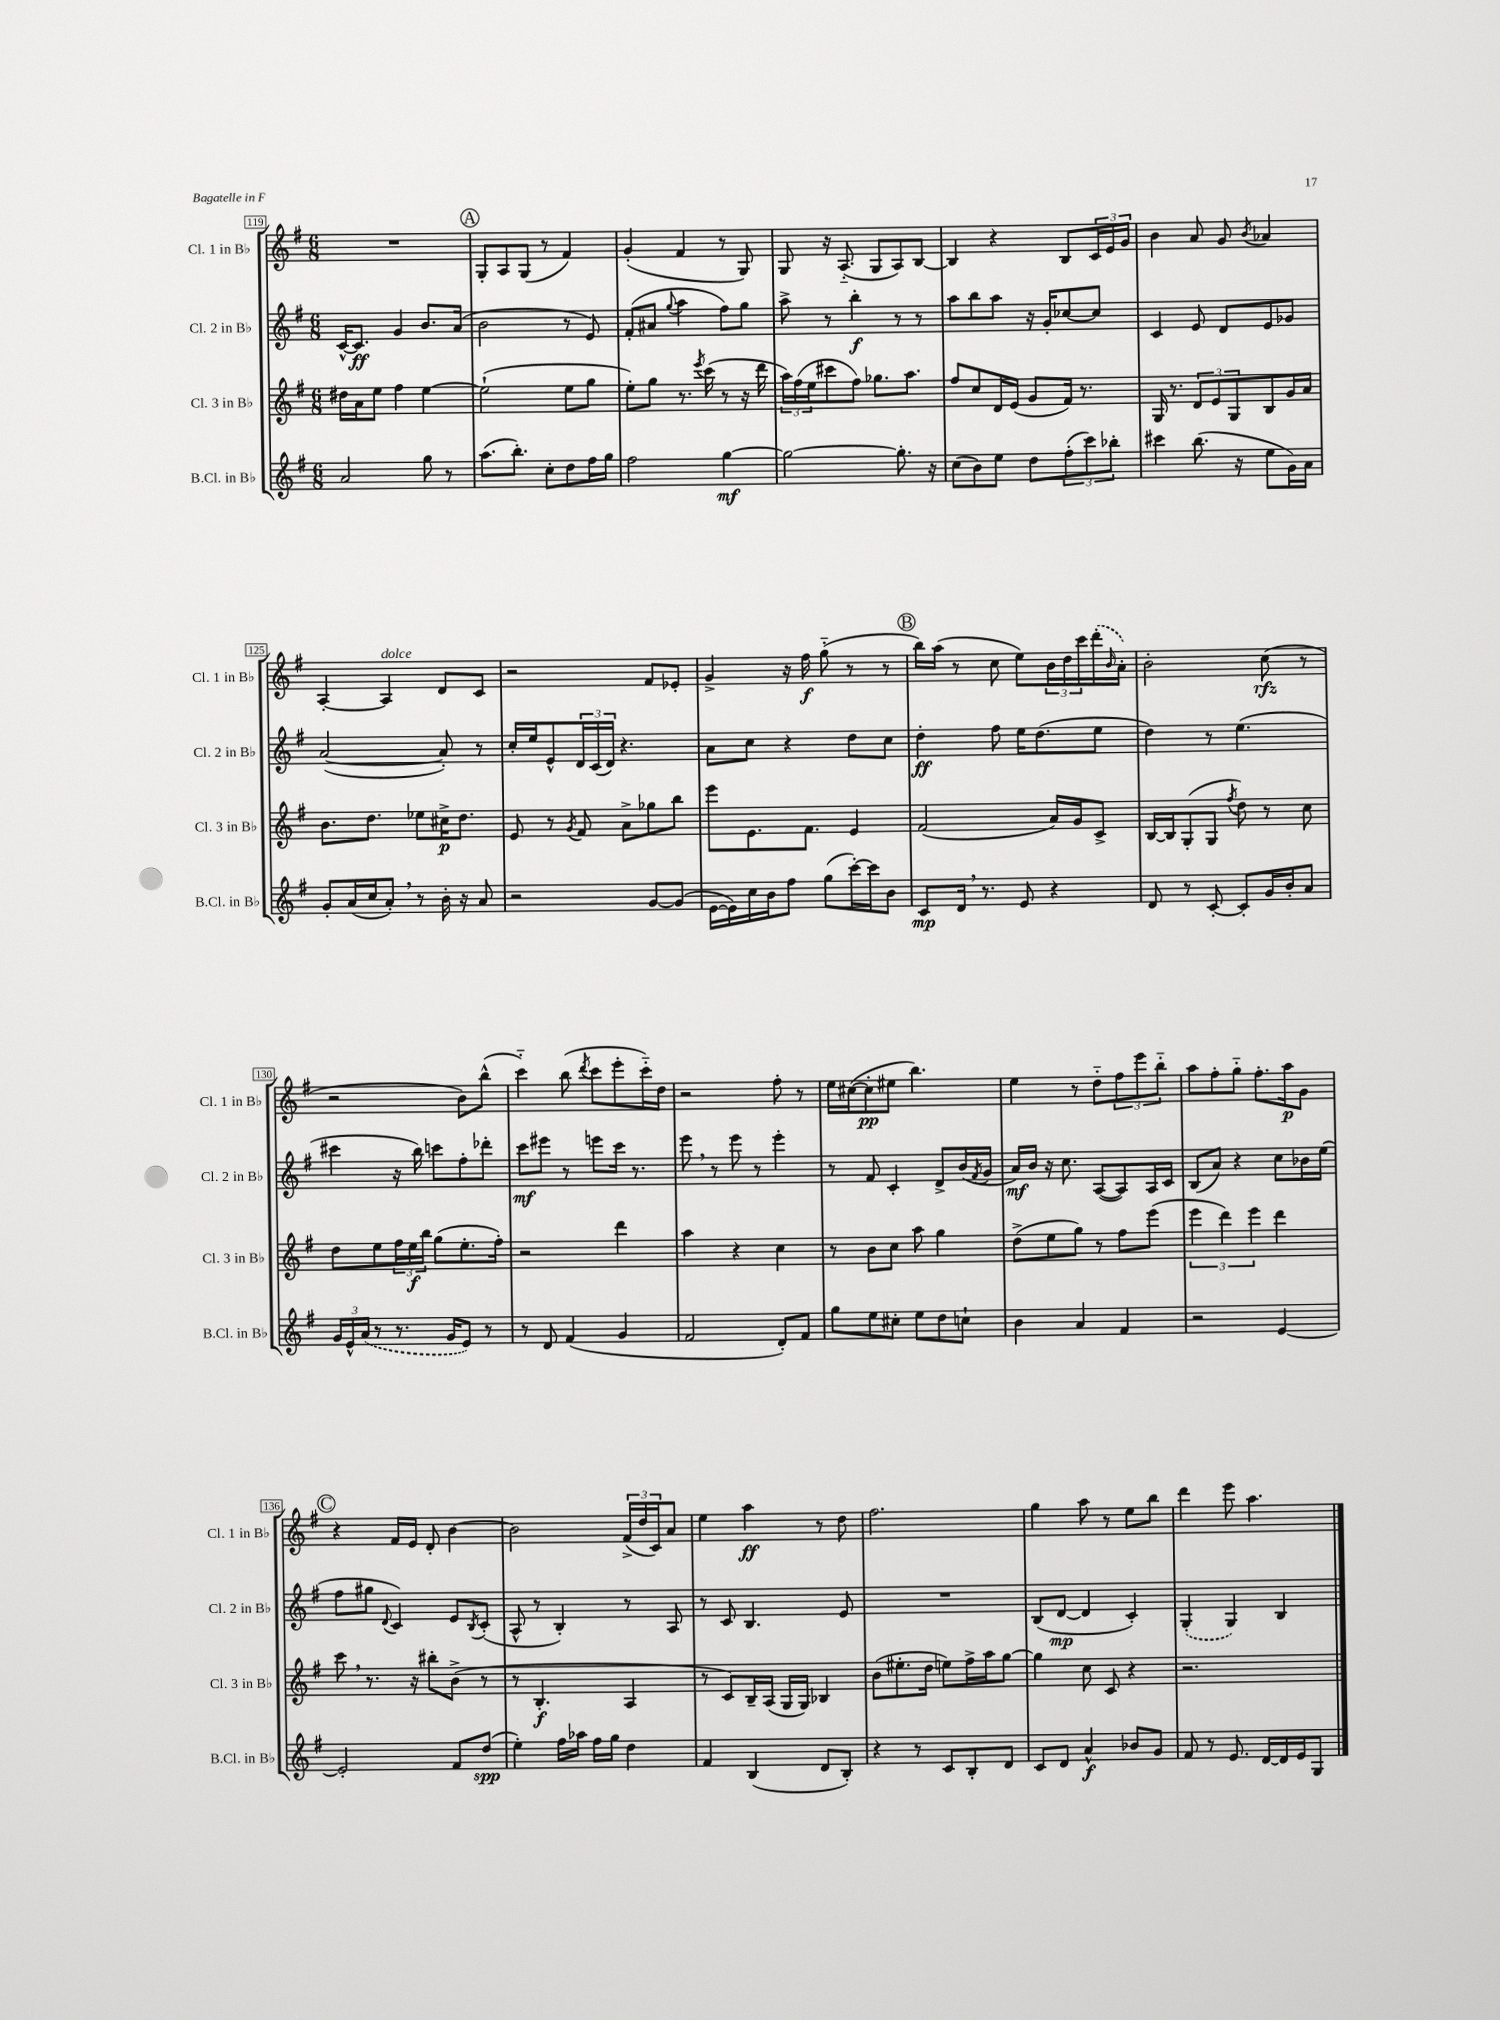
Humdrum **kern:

**kern	**dynam	**kern	**dynam	**kern	**dynam	**kern	**dynam
*part4	*part4	*part3	*part3	*part2	*part2	*part1	*part1
*staff4	*staff4	*staff3	*staff3	*staff2	*staff2	*staff1	*staff1
*I"B.Cl. in B♭	*	*I"Cl. 3 in B♭	*	*I"Cl. 2 in B♭	*	*I"Cl. 1 in B♭	*
*I'B.Cl. in B♭	*	*I'Cl. 3 in B♭	*	*I'Cl. 2 in B♭	*	*I'Cl. 1 in B♭	*
*clefG2	*	*clefG2	*	*clefG2	*	*clefG2	*
*k[f#]	*	*k[f#]	*	*k[f#]	*	*k[f#]	*
*M6/8	*	*M6/8	*	*M6/8	*	*M6/8	*
=119	=119	=119	=119	=119	=119	=119	=119
2a/	.	16dd#X\LL	.	[16c^^/KL	.	2.r	.
.	.	16a\J	.	8.c/J]	ff	.	.
.	.	8ee\J	.	.	.	.	.
.	.	4ff#\	.	4g/	.	.	.
8gg\	.	[4ee\	.	8.b/L	.	.	.
8r	.	.	.	.	.	.	.
.	.	.	.	(16a/Jk	.	.	.
!!LO:REH:place=s1:t=A
=120	=120	=120	=120	=120	=120	=120	=120
(8.aa\L	.	(2ee`\]	.	2b\	.	8G'/L	.
.	.	.	.	.	.	8A/	.
8.bb'\J)	.	.	.	.	.	.	.
.	.	.	.	.	.	(8G/J	.
8cc'\L	.	.	.	.	.	8r	.
8dd\	.	8ee\L	.	8r	.	4f#/)	.
16ff#\L	.	8gg\J	.	8e/)	.	.	.
16gg\JJ	.	.	.	.	.	.	.
=121	=121	=121	=121	=121	=121	=121	=121
2ff#\	.	8ee'\L)	.	(8f#'/L	.	(4g'/	.
.	.	8gg\J	.	8a#X/J	.	.	.
.	.	.	.	8qqgg/	.	.	.
.	.	8.r	.	4aa\	.	4f#/	.
.	.	8qeee/	.	.	.	.	.
.	.	(16ccc\	.	.	.	.	.
[4gg\	mf	8r	.	8ff#\L)	.	8r	.
.	.	16r	.	8gg\J	.	8G/)	.
.	.	16ddd\	.	.	.	.	.
=122	=122	=122	=122	=122	=122	=122	=122
2gg\_	.	24aa\LL)	.	8aa^\	.	8G/	.
.	.	(24ff#\	.	.	.	.	.
.	.	24ee\J	.	.	.	.	.
.	.	8ccc#X\	.	8r	.	16r	.
.	.	.	.	.	.	(8.A/	.
.	.	8ff#\J)	.	4bb'\	f	.	.
.	.	8.gg-X\L	.	.	.	8G/L	.
8.gg'\]	.	.	.	8r	.	8A/)	.
.	.	8.aa\J	.	.	.	.	.
.	.	.	.	8r	.	[8B/J	.
16r	.	.	.	.	.	.	.
=123	=123	=123	=123	=123	=123	=123	=123
(8cc\L	.	8ff#/L	.	8aa\L	.	4B/]	.
8b\)	.	8cc/	.	8bb\	.	.	.
8ee\J	.	16d/L	.	8aa\J	.	4r	.
.	.	(16e/JJ	.	.	.	.	.
8dd\L	.	8g/L	.	16r	.	.	.
.	.	.	.	16g'/KL	.	.	.
(12ff#'\	.	16f#/Jk)	.	[8cc-X/	.	8B/L	.
.	.	8.r	.	.	.	.	.
12ccc\)	.	.	.	.	.	.	.
.	.	.	.	8cc-/J]	.	24c/L	.
12bb-X'\J	.	.	.	.	.	24e/	.
.	.	.	.	.	.	24g/JJ	.
=124	=124	=124	=124	=124	=124	=124	=124
4ccc#X\	.	16G/	.	4c/	.	4b\	.
.	.	8.r	.	.	.	.	.
(8.bb\	.	12d/L	.	8e/	.	8a/	.
.	.	12e/	.	.	.	.	.
.	.	.	.	8d/L	.	8g/	.
.	.	12G/	.	.	.	.	.
16r	.	.	.	.	.	.	.
.	.	.	.	.	.	8qb/	.
8ee\L	.	8B/	.	8e/	.	4a-X/	.
16g\L)	.	16g/L	.	8g-X/J	.	.	.
16a\JJ	.	16a/JJ	.	.	.	.	.
!!LO:LB:g=z
=125	=125	=125	=125	=125	=125	=125	=125
8g'/L	.	8.b\L	.	([2a/	.	[4A'/	.
(16a/L	.	.	.	.	.	.	.
16cc/J	.	8.dd\J	.	.	.	.	.
!	!	!	!	!	!	!LO:TX:a:i:t=dolce	!
8a',/J)	.	.	.	.	.	4A/]	.
8r	.	8ee-X\L	.	.	.	.	.
16b'\	.	16cc#X^\K	p	8a'/])	.	8d/L	.
16r	.	8.dd\J	.	.	.	.	.
8a/	.	.	.	8r	.	8c/J	.
=126	=126	=126	=126	=126	=126	=126	=126
2r	.	8e/	.	16cc'/LL	.	2r	.
.	.	.	.	16ee/J	.	.	.
.	.	8r	.	8e^^/	.	.	.
.	.	8qg/	.	.	.	.	.
.	.	8f#/	.	24d/L	.	.	.
.	.	.	.	(24c/	.	.	.
.	.	.	.	24d/JJ)	.	.	.
.	.	8a^\L	.	4.r	.	.	.
[8g/L	.	8gg-X\	.	.	.	8f#/L	.
(8g/J]	.	8bb\J	.	.	.	8e-X'/J	.
=127	=127	=127	=127	=127	=127	=127	=127
[16e\LL	.	8eee\L	.	8a\L	.	4g^/	.
16e\])	.	.	.	.	.	.	.
16cc\	.	8.e\	.	8cc\J	.	.	.
16b\J	.	.	.	.	.	.	.
8ff#\J	.	.	.	4r	.	16r	.
.	.	8.f#\J	.	.	.	16ff#\	f
(8gg\L	.	.	.	.	.	(8gg\	.
[16ccc'\L)	.	4e/	.	8dd\L	.	8r	.
16ccc\J]	.	.	.	.	.	.	.
8b\J	.	.	.	8cc\J	.	8r	.
!!LO:REH:place=s1:t=B
=128	=128	=128	=128	=128	=128	=128	=128
8c/L	mp	(2f#/	.	4dd'\	ff	16bb\LL)	.
.	.	.	.	.	.	(16aa\JJ	.
16d,/Jk	.	.	.	.	.	8r	.
8.r	.	.	.	.	.	.	.
.	.	.	.	8ff#\	.	8cc\	.
8e/	.	.	.	16ee\KL	.	8ee\L)	.
.	.	.	.	(8.dd\	.	.	.
4r	.	16a/LL)	.	.	.	24b\L	.
.	.	.	.	.	.	24dd\	.
.	.	16g/J	.	.	.	.	.
.	.	.	.	.	.	24ccc\	.
.	.	8c^/J	.	8ee\J	.	(16ddd'\	.
.	.	.	.	.	.	16qqb/	.
.	.	.	.	.	.	16a'\JJ)	.
=129	=129	=129	=129	=129	=129	=129	=129
8d/	.	[16B/LL	.	4dd\)	.	2b'\	.
.	.	16B/J]	.	.	.	.	.
8r	.	(8G'/	.	.	.	.	.
[8c'/	.	8G/J	.	8r	.	.	.
.	.	8qff#/	.	.	.	.	.
8c'/L]	.	8dd\)	.	(4.ee\	.	.	.
16g/L	.	8r	.	.	.	(8cc\	rfz
16b'/J	.	.	.	.	.	.	.
8a/J	.	8cc\	.	.	.	8r	.
!!LO:LB:g=z
=130	=130	=130	=130	=130	=130	=130	=130
24g/LL	.	8dd\L	.	4ccc#X\	.	2r	.
24e^^/	.	.	.	.	.	.	.
(24a/JJ	.	.	.	.	.	.	.
8r	.	8ee\	.	.	.	.	.
8.r	.	24ff#\L	.	16r	.	.	.
.	.	24ee\	f	.	.	.	.
.	.	.	.	16bb\)	.	.	.
.	.	24bb\JJ	.	.	.	.	.
.	.	(8gg\L	.	8cccn\L	.	.	.
16g/KL	.	.	.	.	.	.	.
8e/J)	.	8.ee'\	.	8ff#'\	.	8b\L)	.
8r	.	.	.	8ddd-X'\J	.	(8bb^^\J	.
.	.	16ff#'\Jk)	.	.	.	.	.
=131	=131	=131	=131	=131	=131	=131	=131
8r	.	2r	.	8ccc\L	mf	4ccc\)	.
8d/	.	.	.	8eee#X\J	.	.	.
(4f#/	.	.	.	8r	.	(8bb\	.
.	.	.	.	.	.	8qddd/	.
.	.	.	.	8eeen\L	.	8ccc\L	.
4g/	.	4ddd\	.	16ccc\Jk	.	8eee'\	.
.	.	.	.	8.r	.	.	.
.	.	.	.	.	.	16ccc\L)	.
.	.	.	.	.	.	16dd\JJ	.
=132	=132	=132	=132	=132	=132	=132	=132
2f#/	.	4aa\	.	8eee,\	.	2r	.
.	.	.	.	8r	.	.	.
.	.	4r	.	8eee\	.	.	.
.	.	.	.	8r	.	.	.
8d'/L)	.	4cc\	.	4eee'\	.	8ff#'\	.
8f#/J	.	.	.	.	.	8r	.
=133	=133	=133	=133	=133	=133	=133	=133
8gg\L	.	8r	.	8r	.	16ee\LL	.
.	.	.	.	.	.	([16cc#X\J	.
8ee\	.	8b\L	.	8f#/	.	8cc#'\]	pp
8cc#X'\J	.	8cc\J	.	4c'/	.	8ee#X\J	.
8ee\L	.	8aa\	.	.	.	4.bb\)	.
8dd\	.	4gg\	.	8d^/L	.	.	.
8ccn`\J	.	.	.	(16b/L	.	.	.
.	.	.	.	8qf#/	.	.	.
.	.	.	.	16g/JJ	.	.	.
=134	=134	=134	=134	=134	=134	=134	=134
4b\	.	(8dd^\L	.	16a/LL)	mf	4ee\	.
.	.	.	.	16b/JJ	.	.	.
.	.	8ee\	.	16r	.	.	.
.	.	.	.	8.cc\	.	.	.
4a/	.	8gg\J)	.	.	.	8r	.
.	.	8r	.	([8A/L	.	8dd\L	.
4f#/	.	8ff#\L	.	8A/])	.	12ff#\	.
.	.	.	.	.	.	12eee\	.
.	.	(8eee\J	.	16A/L	.	.	.
.	.	.	.	.	.	12bb\J	.
.	.	.	.	16c/JJ	.	.	.
=135	=135	=135	=135	=135	=135	=135	=135
2r	.	6eee\	.	(8B/L	.	8aa\L	.
.	.	.	.	8a/J)	.	8ff#'\	.
.	.	6ddd\)	.	.	.	.	.
.	.	.	.	4r	.	8gg\J	.
.	.	6eee\	.	.	.	.	.
.	.	.	.	.	.	8.ff#'\L	.
[4e/	.	4ddd\	.	8cc\L	.	.	.
.	.	.	.	.	.	16aa\k	p
.	.	.	.	16b-X\L	.	8g\J	.
.	.	.	.	(16ee\JJ	.	.	.
!!LO:LB:g=z
!!LO:REH:place=s1:t=C
=136	=136	=136	=136	=136	=136	=136	=136
2e'/]	.	8ccc,\	.	8ff#\L	.	4r	.
.	.	8.r	.	8gg#X\J	.	.	.
.	.	.	.	8qqd/	.	.	.
.	.	.	.	4c/)	.	16f#/LL	.
.	.	16r	.	.	.	16e/JJ	.
.	.	8bb#X'\L	.	.	.	8d'/	.
8f#/L	.	(8b^\J	.	8e/L	.	[4b\	.
.	.	.	.	8qB/	.	.	.
(8dd/J	spp	8r	.	(8c'/J	.	.	.
=137	=137	=137	=137	=137	=137	=137	=137
4ee'\)	.	8r	.	8A^^/	.	2b\]	.
.	.	4.B'/	f	8r	.	.	.
16ff#\LL	.	.	.	4B'/)	.	.	.
16aa-X\JJ	.	.	.	.	.	.	.
16ff#\LL	.	.	.	.	.	.	.
16gg\JJ	.	.	.	.	.	.	.
4dd\	.	4A/	.	8r	.	(24f#^/LL	.
.	.	.	.	.	.	24dd/	.
.	.	.	.	.	.	24c/J)	.
.	.	.	.	8A/	.	8a/J	.
=138	=138	=138	=138	=138	=138	=138	=138
4f#/	.	8r	.	8r	.	4ee\	.
.	.	8c/L)	.	8c/	.	.	.
(4B/	.	16B~/L	.	4.B/	.	4aa\	ff
.	.	(16A/JJ	.	.	.	.	.
.	.	16G/LL	.	.	.	.	.
.	.	16G/JJ)	.	.	.	.	.
8d/L	.	4B-X/	.	.	.	8r	.
8B'/J)	.	.	.	8e/	.	8dd\	.
=139	=139	=139	=139	=139	=139	=139	=139
4r	.	(8b\L	.	2.r	.	2.ff#\	.
.	.	8.ee#X'\	.	.	.	.	.
8r	.	.	.	.	.	.	.
.	.	16dd\Jk	.	.	.	.	.
8c/L	.	8een\L)	.	.	.	.	.
8B'/	.	16ff#^\L	.	.	.	.	.
.	.	16aa\J	.	.	.	.	.
8d/J	.	[8gg\J	.	.	.	.	.
=140	=140	=140	=140	=140	=140	=140	=140
8c/L	.	4gg\]	.	(8B/L	.	4gg\	.
8d/J	.	.	.	[8d/J	mp	.	.
4a^^/	f	8cc\	.	4d/]	.	8aa\	.
.	.	8c/	.	.	.	8r	.
8b-X/L	.	4r	.	4c'/)	.	8ee\L	.
8g/J	.	.	.	.	.	8bb\J	.
=141	=141	=141	=141	=141	=141	=141	=141
8f#/	.	2.r	.	(4G'/	.	4ddd\	.
8r	.	.	.	.	.	.	.
8.e/	.	.	.	4G/)	.	8eee\	.
.	.	.	.	.	.	4.aa\	.
[16d/LL	.	.	.	.	.	.	.
16d/]	.	.	.	4B/	.	.	.
16e/J	.	.	.	.	.	.	.
8G/J	.	.	.	.	.	.	.
==	==	==	==	==	==	==	==
*-	*-	*-	*-	*-	*-	*-	*-
